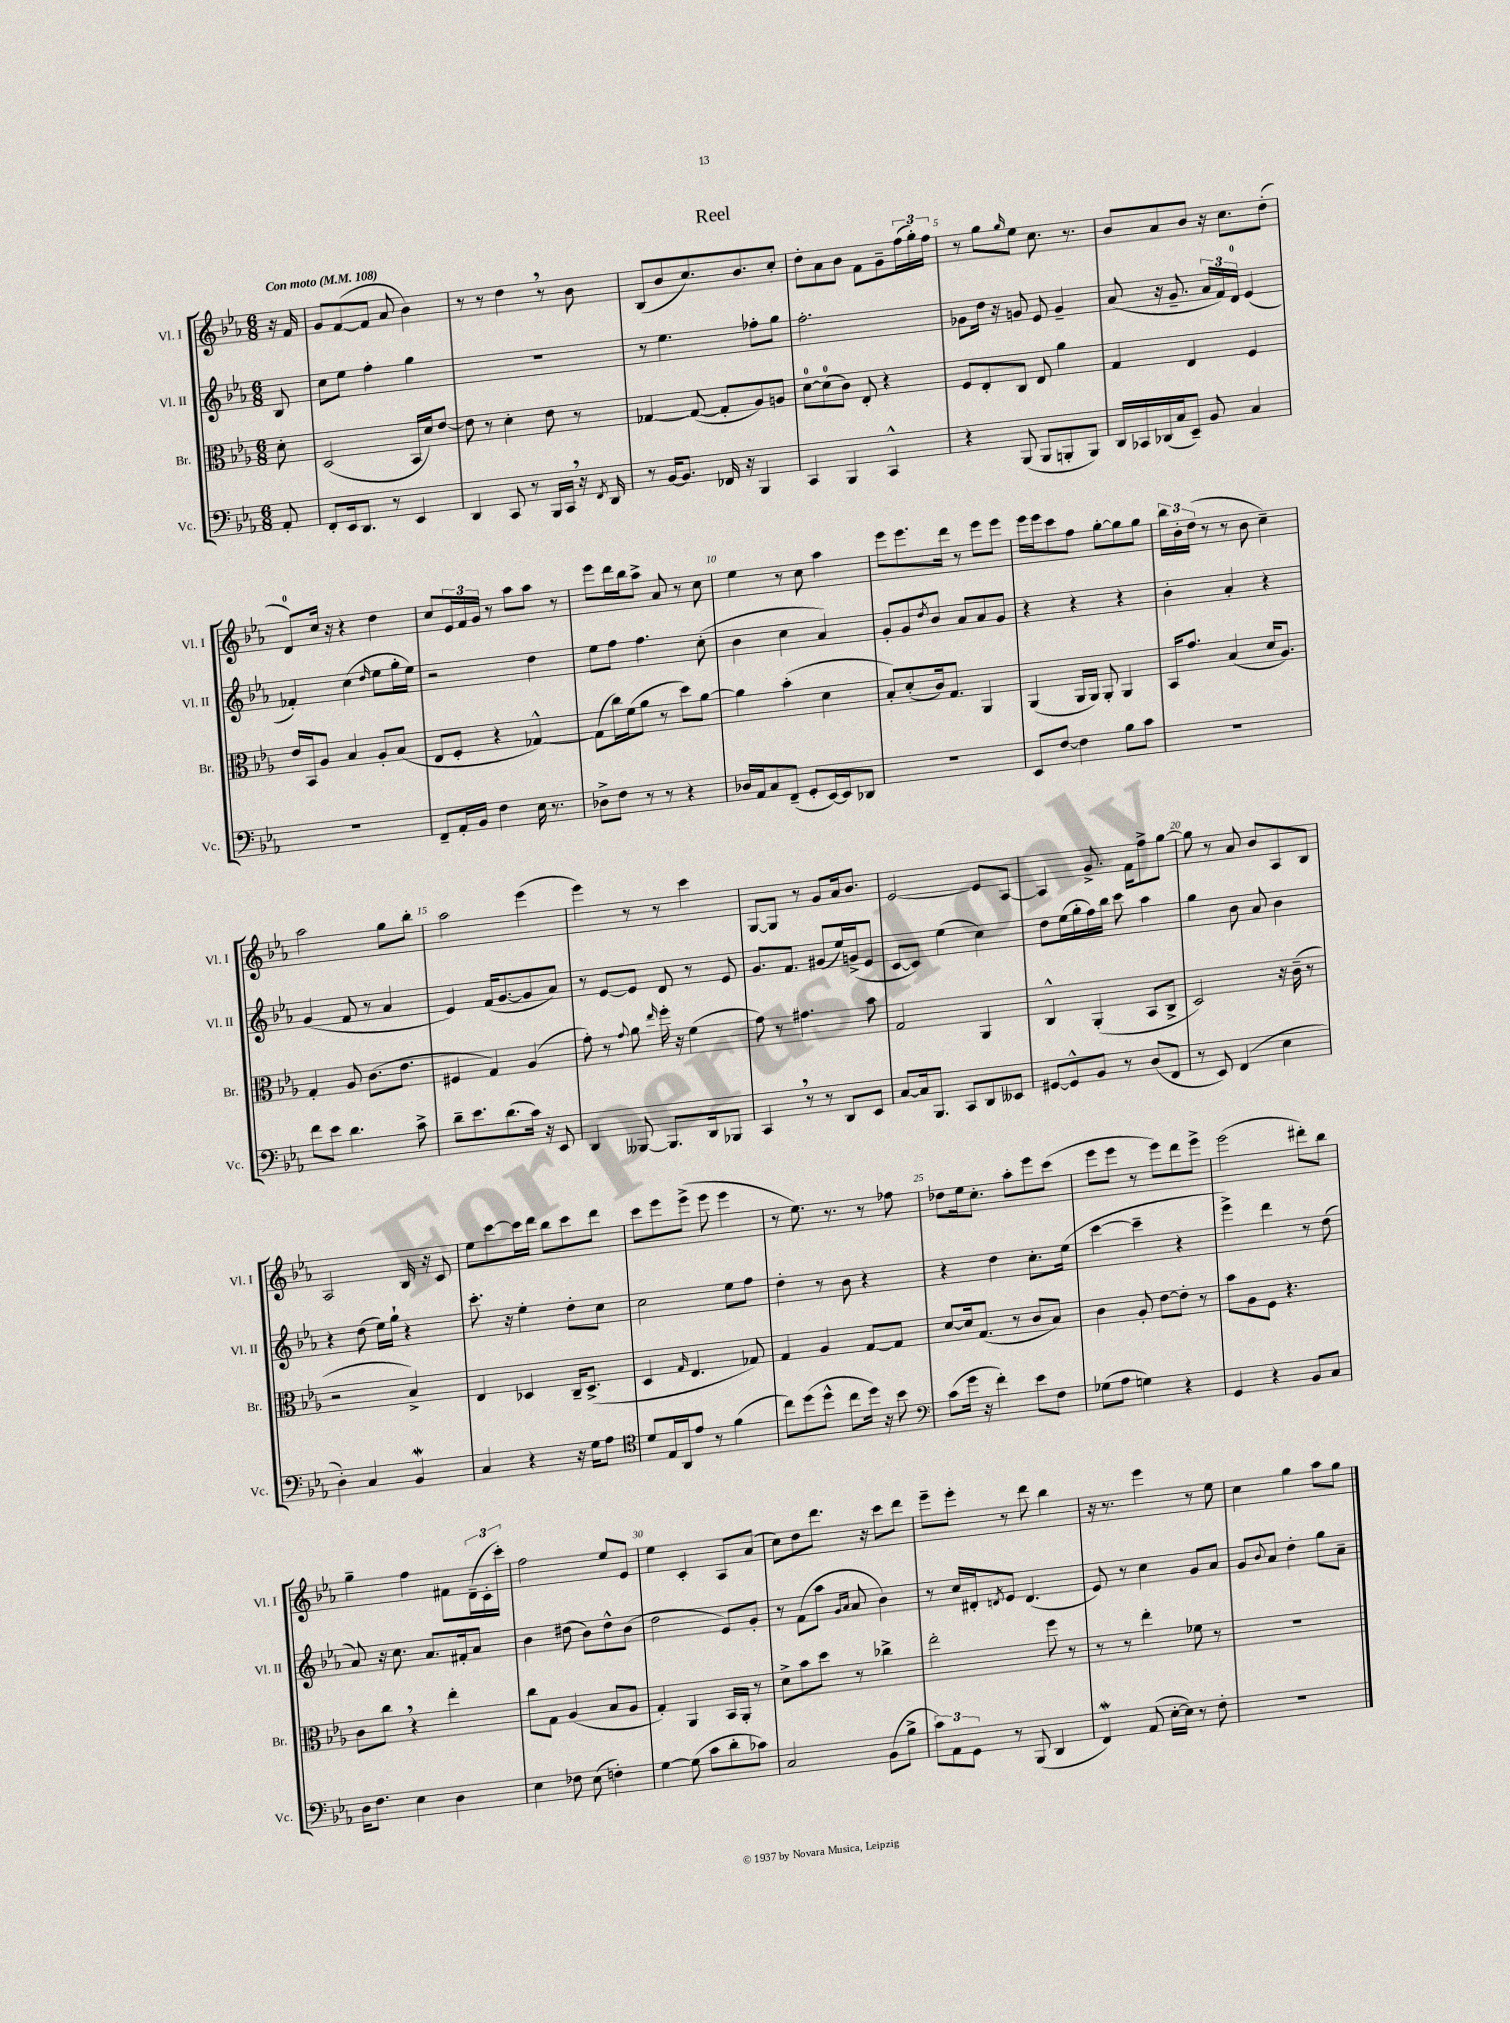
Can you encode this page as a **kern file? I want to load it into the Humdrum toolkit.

**kern	**kern	**kern	**kern
*staff4	*staff3	*staff2	*staff1
*clefF4	*clefC3	*clefG2	*clefG2
*k[b-e-a-]	*k[b-e-a-]	*k[b-e-a-]	*k[b-e-a-]
*M6/8	*M6/8	*M6/8	*M6/8
*MM108	*MM108	*MM108	*MM108
8AA-'	8d'	8B-	16r
.	.	.	16f
=	=	=	=
8FF'	(2D	8cc	8g
16EE-	.	8ee-	([8f
8.DD	.	.	.
.	.	4ff'	8f]
8r	.	.	8a-
4EE-	16BB-	4gg	4b-)
.	16d)	.	.
.	[8e-	.	.
=	=	=	=
4DD	8e-]	2.r	8r
.	8r	.	8r
8CC	4d'	.	4dd
8r	.	.	.
16BBB-	8e-	.	8r
16CC	.	.	.
16r	8r	.	8b-
8qFF	.	.	.
16DD	.	.	.
=	=	=	=
8r	[4G-	8r	(8B-
[16BB-	.	4.ee-	8b-
8.BB-]	.	.	.
.	(8G-_	.	8.cc)
16FF-	8G-']	.	.
16r	.	.	8.b-
4BBB-	8A-)	8ff-'	.
.	8A	8gg	8cc'
=	=	=	=
4CC	[8d	2.ff'	8dd'
.	(8d]	.	8a-
4BBB-	8c)	.	8b-
.	8E-'	.	8f
4CC^^	4r	.	8g~
.	.	.	(24ff
.	.	.	24gg')
.	.	.	24ff
=	=	=	=
4r	8F	8g-	8r
.	8E-'	16dd	8gg
.	.	16r	.
.	.	.	16qqgg
(8BBB-	8C	8g	8ee-
8BBB-	8E-	8e-	8.cc
8BBB'	4a-	4g~	.
.	.	.	8.r
8BBB)	.	.	.
=	=	=	=
16DD	4G	(8a-	8b-
16CC-	.	.	.
(16DD-	.	16r	8a-
16C	.	8.g~	.
8EE-~)	4E-	.	8b-
8BB-	.	24a-	16r
.	.	24f)	.
.	.	.	8.cc
.	.	24d	.
4C	4F	(4e-	.
.	.	.	(8dd'
=	=	=	=
2.r	16e-	4f-')	8d)
.	16BB-	.	.
.	8A-	.	16cc
.	.	.	16r
.	4B-	(4cc	4r
.	.	16qqdd	.
.	8A-'	8ee-	4dd
.	(8B-	16gg'	.
.	.	16ee-)	.
=	=	=	=
8FF~	8E-	2r	8cc
16AA-'	8F'	.	24e-
.	.	.	24f
16BB-	.	.	.
.	.	.	24g
4F	4r	.	8r
.	.	.	8aa-
16E-	[4G-^^)	4dd	8aa-
8.r	.	.	.
.	.	.	8r
=	=	=	=
8D-^	(8G-]	8ee-	8eee-
8F	16cc)	8ff	16ddd
.	(16f	.	16bb-
8r	8a-	4.ff	8aa-^
8r	8r	.	8a-
4r	8dd)	.	8r
.	[8a-	(8cc'	8cc
=	=	=	=
16D-	4a-]	4b-	4ee-
16AA-	.	.	.
8C	.	.	.
(8FF~	(4b-'	4cc	8r
8GG'	.	.	8cc
[16EE-)	4d	4a-)	4aa-
16EE-]	.	.	.
8DD-	.	.	.
=	=	=	=
2.r	8B-')	8g'	8eee-
.	(8d'	8g	8.eee-
.	.	8qdd	.
.	16c)	8b-	.
.	8.G	.	16ddd
.	.	8a-	8r
.	4AA-	8a-	8eee-
.	.	8g	8eee-
=	=	=	=
8EE-	(4AA-	4r	16eee-
.	.	.	16eee-
[8F	.	.	8ccc
4F]	16AA-	4r	8ff
.	16AA-)	.	.
.	8AA-'	.	[8gg'
8B-	4AA-	4r	8gg]
8c	.	.	8gg
=	=	=	=
2.r	16BB-	4b-'	24bb-
.	.	.	24b-'
.	8.g	.	.
.	.	.	(24dd
.	.	.	8r
.	(4B-	4a-'	8r
.	.	.	8b-
.	16d	4r	4cc~)
.	8.A-)	.	.
=	=	=	=
8f	4G'	(4g	2aa-
8e-	.	.	.
4.d	8A-	8f	.
.	(8.c	8r	.
.	.	4a-	8gg
.	8.e-	.	.
8c^	.	.	8bb-'
=	=	=	=
8d~	4F#	4e-)	2aa-
8.e-	.	.	.
.	4G)	(16f	.
(8.d	.	[8.g	.
16c)	(4A-	8g]	(4eee-
16r	.	.	.
8EE-	.	8a-)	.
=	=	=	=
4DD	8g')	8r	4eee-)
.	8r	[8e-	.
.	8qqg	.	.
[8BBB--	8a-	8e-]	8r
.	16qqee-	.	.
8.BBB--]	16ff'	8d	8r
.	16r	.	.
.	(4f	8r	4ccc
16DD	.	.	.
8BBB-	.	8e-	.
=	=	=	=
4CC	8g)	8.g	[8G
.	8r	.	8G]
.	.	8.f	.
8r	4.g#	.	8r
8r	.	(8g#	8g
8DD	.	16ee-)	16a-
.	.	(16g^	8.b-
8EE-	8b-	8e-	.
=	=	=	=
[8C	2G	[8c	[2e-
16C]	.	8c])	.
8.BBB-	.	.	.
.	.	(4ee-	.
8CC	.	.	.
8DD	4AA-	4cc)	8e-]
8EE--	.	.	[8A-
=	=	=	=
[8GG#	4C^^	8dd	4A-]
8GG#^^]	.	(16ee-	.
.	.	16gg'	.
8BB-	(4AA-'	16ff)	8.g^
.	.	16bb-	.
8r	.	8ccc	.
.	.	.	16f
(8D	8BB-	4aa-	8ff^
8FF	8C^	.	[8gg
=	=	=	=
8r	2D)	4gg	8gg]
8EE-)	.	.	8r
(4FF	.	8b-	8a-
.	.	8a-	8b-
4E-	16r	4b-	8A-
.	(16c~	.	.
.	8r	.	8B-
=	=	=	=
4D')	2r	4r	2A-
4C	.	(8dd	.
.	.	16ee-)	.
.	.	16gg`	.
4BB-	4B-^)	4r	16B-
.	.	.	16r
.	.	.	8c
=	=	=	=
4C	4E-	8.ccc'	8ee-
.	.	.	[8ccc
.	.	16r	.
4r	4D-	4ee-'	16ccc]
.	.	.	16ddd
.	.	.	8bb-
16r	16C~	8dd'	8ccc
16G	(8.D-^	.	.
8A-	.	8cc	8ddd
=	=	=	=
*clefC4	*	*	*
8d	4D	2cc	8ccc
16E-	.	.	8eee-
16AA-	.	.	.
.	16qqG	.	.
8e-	4.E-	.	(8eee-^
8r	.	.	8eee-
(4f	.	8ee-	4eee-
.	8G-)	8ff	.
=	=	=	=
8cc)	4G	4dd'	8r
(8dd	.	.	8.ee-)
8dd^^	4A-	8r	.
.	.	.	8.r
8cc	.	8b-	.
16dd)	[8G	4r	8r
16r	.	.	.
8b-	8G]	.	8ff-
=	=	=	=
*clefF4	*	*	*
(8c	[8d	4r	8dd-
16g	16d]	.	16ee-
16r	(8.G	.	8.cc'
4f')	.	4dd	.
.	8r	.	8aa-'
8e-	8c	8.cc'	8eee-
8F	8B-)	.	(8ccc
.	.	(16ee-	.
=	=	=	=
(8G-	4c	[4ccc	8eee-
8A-	.	.	8eee-
4G)	8A-'	4ccc~]	8r
.	[8e-	.	8eee-)
4r	8e-']	4r	8ddd
.	8r	.	8eee-^
=	=	=	=
4GG	8b-	4eee-^)	(2eee-
.	8A-	.	.
4r	8F	4ddd	.
.	4.r	.	.
8BB-	.	8r	8ddd#')
8C	.	(8dd	8bb-
=	=	=	=
16D	8c	8a-)	4gg~
8.F	.	.	.
.	8cc	16r	.
.	.	8.cc	.
4E-	4r	.	4ff
.	.	8.a-	.
4D	4ee-'	.	8f#
.	.	16f#'	.
.	.	8a-	(24d~
.	.	.	24c'
.	.	.	24ccc')
=	=	=	=
4E-	8cc	4b-	2ff
.	8G	.	.
8F-	(4A-	(8dd#	.
(8E-	.	8b-)	.
4F')	8B-	8dd#^^	8ee-
.	8A-	(8b-	8e-
=	=	=	=
[4G	4G')	2dd	4ee-
(8G]	4AA-	.	4c'
8c	.	.	.
8d'	16BB-	8e-)	8A-
.	16AA-'	.	.
8c-)	8r	8g'	(8a-
=	=	=	=
2C	8d^	8r	8cc)
.	8b-	(8f	8dd
.	8dd	8aa-	8.ddd
.	.	16qqg	.
.	.	16qqa-	.
.	8r	8a-	.
.	.	.	16r
(8BB-	4cc-^	4b-)	8ccc
8B-^	.	.	8ddd
=	=	=	=
12c)	2ee-'	8r	8eee-~
12AA-	.	.	.
.	.	16cc	8eee-'
12GG	.	.	.
.	.	16d#'	.
.	.	8qd	.
8r	.	8e-	8r
(8BBB-	.	(4.d	8ddd
4DD	8ff	.	4bb-
.	8r	.	.
=	=	=	=
4FF)	8r	8e-)	16r
.	.	.	8.r
.	8r	8r	.
(8AA-	4ee-'	4cc	4eee-
[16E-'	.	.	.
16E-])	.	.	.
8r	8f-	8g	8r
8F'	8r	8a-	8ee-
=	=	=	=
2.r	2.r	8g	4cc
.	.	8qqb-	.
.	.	8a-	.
.	.	4dd'	4gg
.	.	8gg	8aa-
.	.	8a-~	8gg
==	==	==	==
*-	*-	*-	*-
